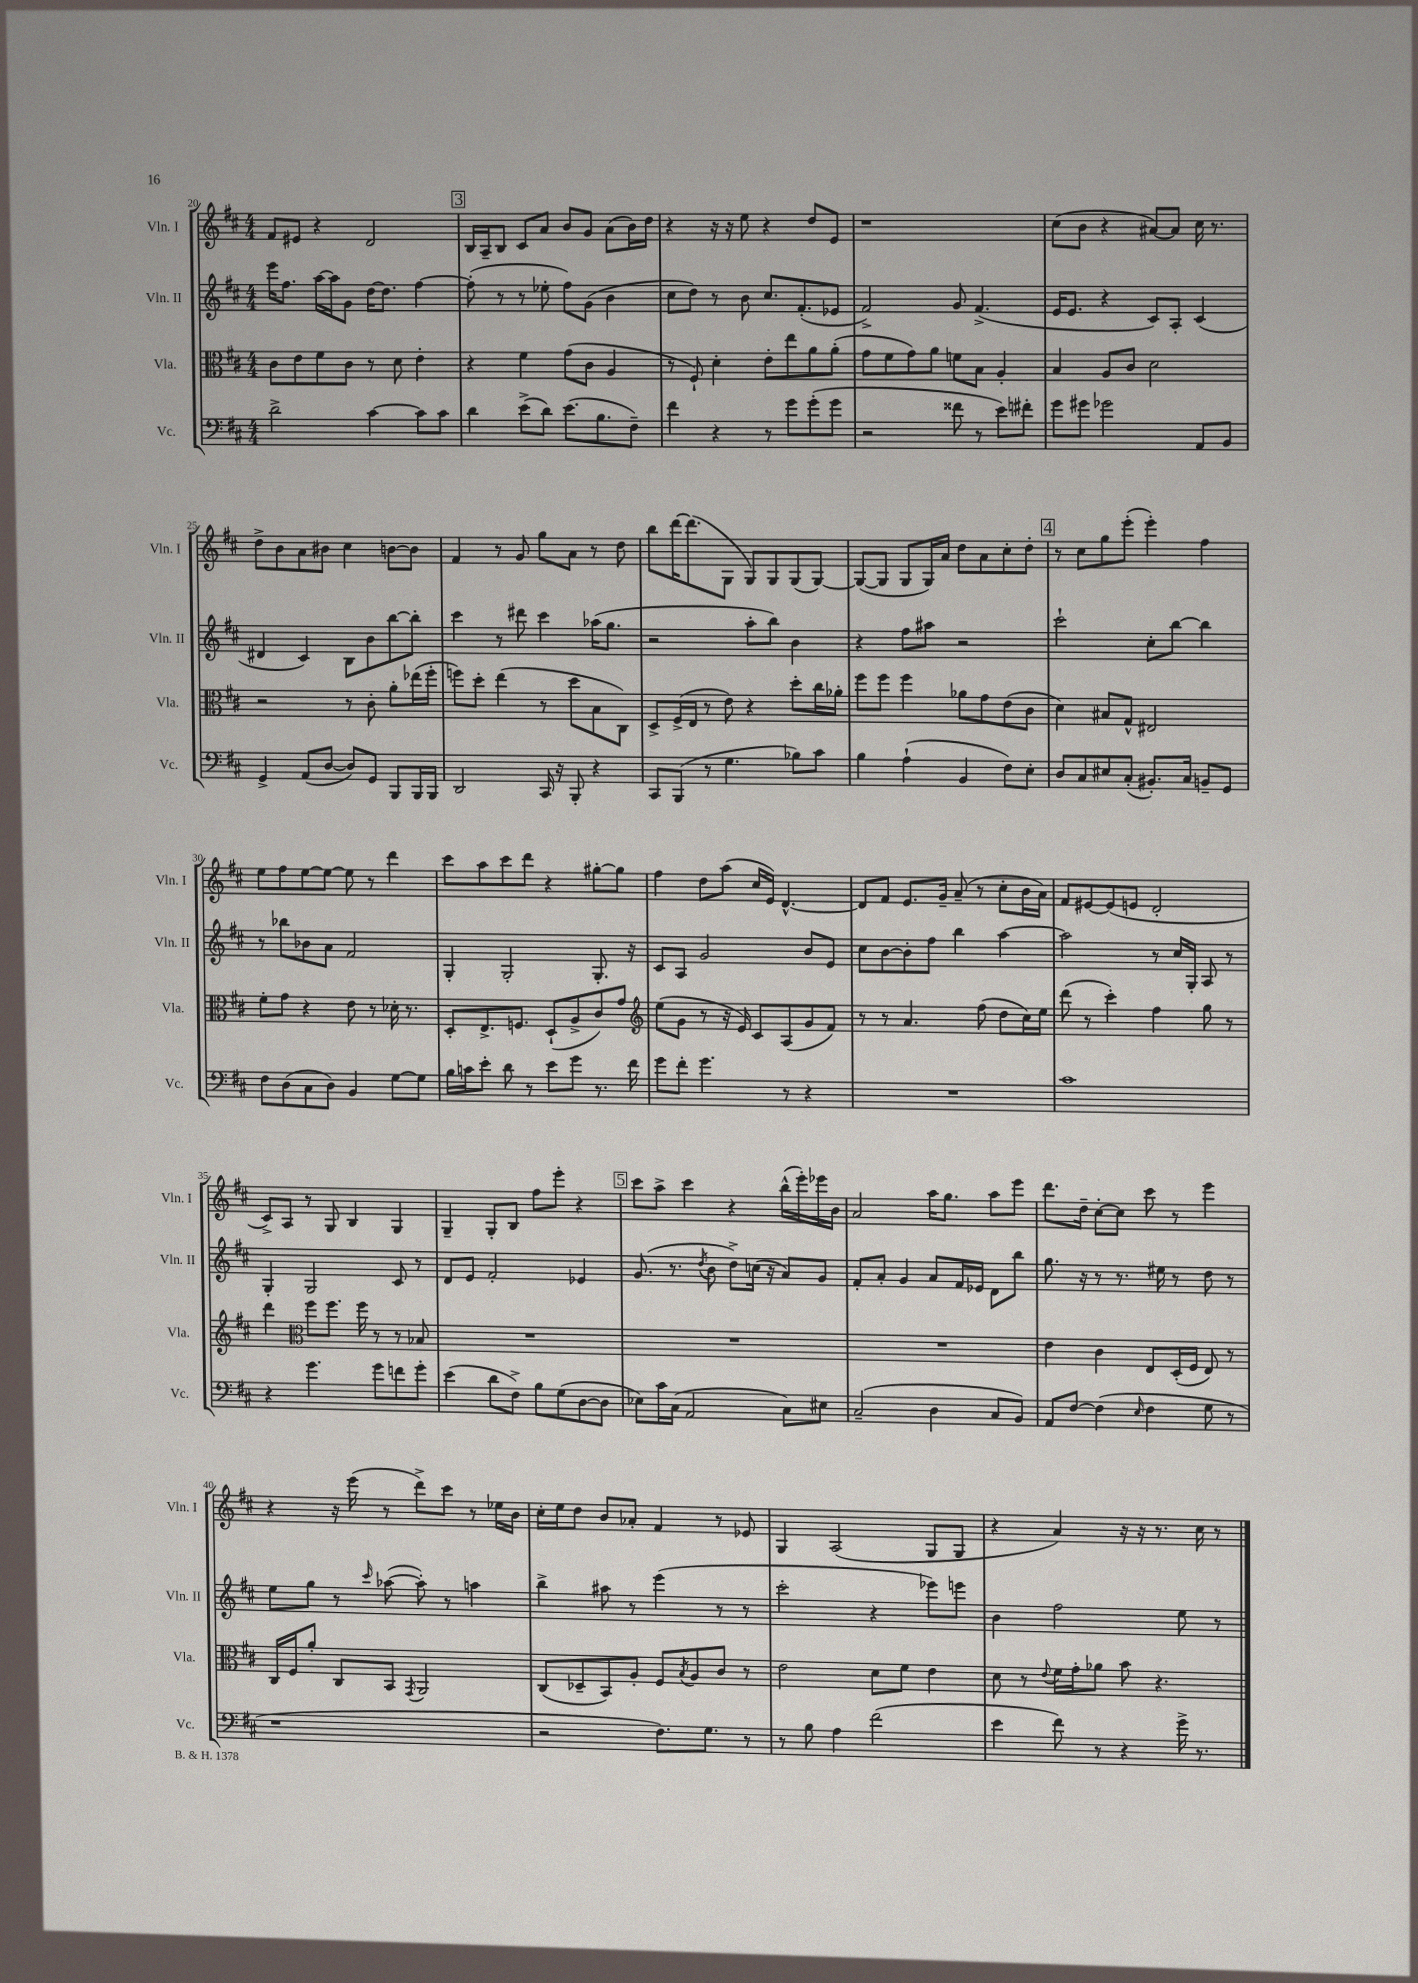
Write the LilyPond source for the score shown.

<<
\new StaffGroup <<
\new Staff = "s0" \with { instrumentName = "Vln. I" shortInstrumentName = "Vln. I" } {
    \clef treble \key d \major \numericTimeSignature \time 4/4
    fis'8 eis'8 r4 d'2 |
    \mark \markup { \box "3" } b16 a16-- b8 cis'8 a'8 b'8 g'8 a'8( b'16) d''16 |
    r4 r16 r16 e''8 r4 d''8 e'8 |
    r1 |
    cis''8( b'8 r4 ais'8~) ais'8 cis''16 r8. |
    d''8-> b'8 a'8 bis'8 cis''4 b'8~ b'8 |
    fis'4 r8 g'8 g''8 a'8 r8 d''8 |
    b''8 d'''16~ d'''8.( g8 g8) g8 g8( g8~) |
    g8~( g8 g8 g16) a'16 d''8 a'8 cis''8-. d''8-. |
    \mark \markup { \box "4" } r8 cis''8 g''8 e'''8-.( e'''4-.) fis''4 |
    e''8 fis''8 e''8~ e''8~ e''8 r8 d'''4 |
    cis'''8 a''8 cis'''8 d'''8 r4 gis''8~-. gis''8 |
    fis''4 d''8 a''8( cis''16 e'16) d'4.~-^ |
    d'8 fis'8 e'8. g'16-- a'8--( r8 cis''8-. b'16 a'16) |
    fis'8 eis'8~ eis'8( e'8 d'2-. |
    cis'8->) a8 r8 g8 b4 g4 |
    g4-- g8-. b8 fis''8 e'''8-. r4 |
    \mark \markup { \box "5" } cis'''8 a''8-> cis'''4 r4 b''16-^( e'''16-.) ees'''16 b'16 |
    a'2 a''16 g''8. a''8 e'''8 |
    d'''8. d''16-- cis''8~-. cis''8 cis'''8 r8 e'''4 |
    r4 r16 e'''16( r8 d'''8->) cis'''8 r8 ees''16 b'16 |
    cis''16-. e''16 d''8 b'8 aes'8-. fis'4 r8 ees'8 |
    g4 a2( g8 g8 |
    r4 a'4) r16 r16 r8. cis''16 r8 \bar "|." |
}
\new Staff = "s1" \with { instrumentName = "Vln. II" shortInstrumentName = "Vln. II" } {
    \clef treble \key d \major \numericTimeSignature \time 4/4
    e'''16 fis''8. a''16~ a''16 g'8 d''16~ d''8. fis''4~ |
    \mark \markup { \box "3" } fis''8-.( r8 r8 ees''8-. fis''8) g'8( b'4 |
    cis''8 d''8) r8 b'8 cis''8. fis'8.-.( ees'8 |
    fis'2->) g'8 fis'4.->( |
    e'16 e'8. r4 cis'8) a8-. cis'4( |
    dis'4 cis'4) b8 b'8 b''8~ b''8-. |
    cis'''4 r8 dis'''8 cis'''4 aes''16( g''8. |
    r2 a''8-. b''8) b'4 |
    r4 fis''8 ais''8 r2 |
    \mark \markup { \box "4" } cis'''2-! cis''8-. b''8~ b''4 |
    r8 bes''8 bes'8 a'8 fis'2 |
    g4-. g2-. g8.-. r16 |
    cis'8 a8 g'2 b'8 e'8 |
    cis''8 b'8~ b'8-. fis''8 b''4 a''4~ |
    a''2 r8 cis''16 g16-. a8 r8 |
    g4-. g2 cis'8 r8 |
    d'8 e'8 fis'2-. ees'4 |
    \mark \markup { \box "5" } g'8.( r8. \acciaccatura { d''8 } b'8 d''8->) c''16( r16 a'8) g'8 |
    fis'8-. a'8-. g'4 a'8 fis'16 ees'16 d'8 b''8 |
    g''8. r16 r8 r8. eis''16 r8 d''8 r8 |
    e''8 g''8 r8 \grace { cis'''16 } aes''8~( aes''8-.) r8 a''4 |
    b''4-> ais''8 r8 e'''4( r8 r8 |
    cis'''2-. r4 ees'''8) e'''8 |
    b'4 fis''2 e''8 r8 \bar "|." |
}
\new Staff = "s2" \with { instrumentName = "Vla." shortInstrumentName = "Vla." } {
    \clef alto \key d \major \numericTimeSignature \time 4/4
    cis'8 e'8 fis'8 cis'8 r8 d'8 e'4-. |
    \mark \markup { \box "3" } r4 fis'4 g'8( cis'8 a4 |
    r8 fis8-!) d'4-. e'8-. e''8 a'8 a'8-.( |
    g'8 fis'8 g'8) a'8 f'8 b8 a4-. |
    b4 a8 cis'8 d'2 |
    r2 r8 cis'8-. a'8-. ees''16( fis''16-. |
    f''8) d''8-. e''4( r8 d''8 b8 cis8) |
    d8-> fis16->( e16 r8 e'8) r4 d''8-. cis''16 aes'16-. |
    fis''8 fis''8 fis''4 aes'8 g'8 e'8( cis'8 |
    \mark \markup { \box "4" } d'4) bis8 g8-^ eis2 |
    fis'8-. g'8 r4 e'8 r8 des'16-. r8. |
    d8-. e8.-> f8. d8-!( a8-> cis'8) g'8 |
    \clef treble e''8( g'8 r8 r16 e'16) cis'8 a8( g'8 fis'8) |
    r8 r8 a'4. fis''8( d''8 cis''16) e''16 |
    d'''8( r8 cis'''4-.) fis''4 g''8 r8 |
    d'''4 \clef alto fis''8 fis''8. fis''16 r8 r8 bes8 |
    R1 |
    \mark \markup { \box "5" } R1 |
    R1 |
    e'4 cis'4 e8 d16-.( fis16 e8) r8 |
    cis16 fis16 a'8-. cis8 b,8 \acciaccatura { g,8 } a,2 |
    cis8( des8-- b,8) a8-. fis8 \acciaccatura { b8 } a8 cis'8 r8 |
    e'2 d'8 fis'8 e'4 |
    d'8 r8 \appoggiatura { e'8 } fis'16 g'16-. aes'8 b'8 r4. \bar "|." |
}
\new Staff = "s3" \with { instrumentName = "Vc." shortInstrumentName = "Vc." } {
    \clef bass \key d \major \numericTimeSignature \time 4/4
    d'2-> cis'4~ cis'8 cis'8 |
    \mark \markup { \box "3" } d'4 e'8->( d'8) e'8.( b8. fis8--) |
    fis'4 r4 r8 g'8 g'8-.( g'8 |
    r2 fisis'8 r8 e'8) fis'8-. |
    g'8 gis'8 ges'2 a,8 b,8 |
    g,4-> a,8( d8~ d8) g,8 b,,8 b,,16 b,,16 |
    d,2 cis,16 r16 b,,8-. r4 |
    cis,8 b,,8( r8 g4. bes8) cis'8 |
    b4 a4-!( b,4 fis8) e8-. |
    \mark \markup { \box "4" } d8 cis8 eis8 cis8-.( bis,8.-.) cis16 b,8-- g,8 |
    fis8 d8( cis8 d8) b,4 g8~ g8 |
    b16 c'16 e'8-. d'8 r8 e'8 g'8 r8. fis'16 |
    g'8 fis'8-. g'4. r8 r4 |
    R1 |
    cis'1 |
    r4 g'4. g'8 f'8 g'8-. |
    e'4( d'8 fis8->) b8 g8( d8~ d8 |
    \mark \markup { \box "5" } ees8) cis'16 cis16( a,2 cis8) eis8 |
    cis2--( d4 cis8 b,8) |
    a,8 fis8~ fis4( \grace { e16 } fis4 g8 r8 |
    r1 |
    r2 fis8.) g8. r8 |
    r8 b8 a4 fis'2( |
    e'4 fis'8) r8 r4 g'16-> r8. \bar "|." |
}
>>
>>
\layout { \context { \Score currentBarNumber = #20 } }
